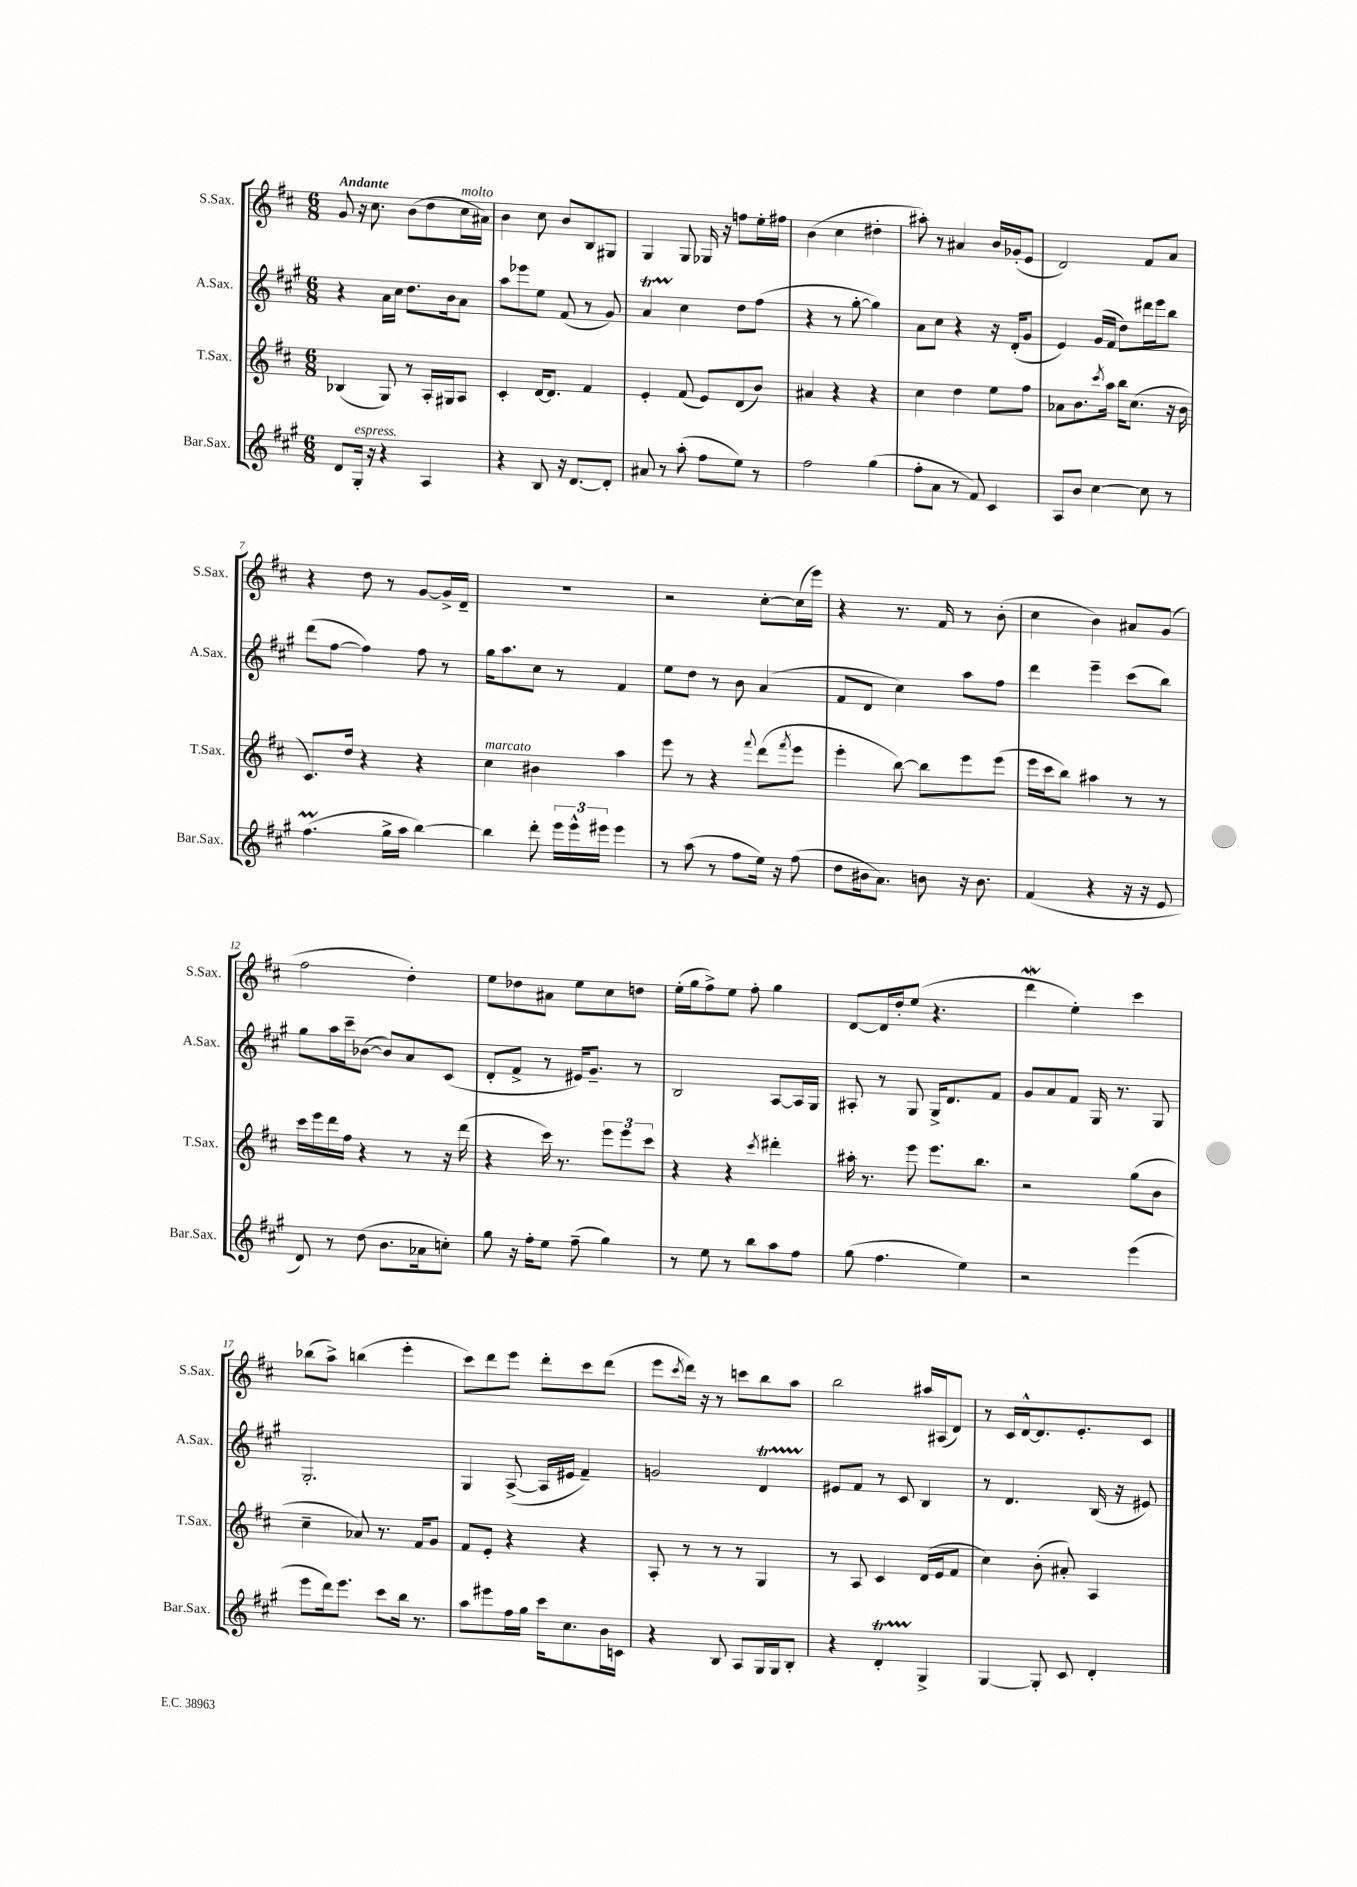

**kern	**kern	**kern	**kern
*staff4	*staff3	*staff2	*staff1
*clefG2	*clefG2	*clefG2	*clefG2
*k[f#c#g#]	*k[f#c#]	*k[f#c#g#]	*k[f#c#]
*M6/8	*M6/8	*M6/8	*M6/8
8d/L	(4B-/	4r	8g/
16G#'/Jk	.	.	16r
16r	.	.	8.cc#\
4r	8G/)	16a\LL	.
.	.	16cc#\JJ	.
.	8r	8.dd\L	(8b\L
4A/	16A'/LL	.	8dd\
.	16G#/J	16b\k	.
.	8A/J	8a\J	16cc#\L
.	.	.	16a#\JJ)
=	=	=	=
4r	4c#'/	8aa\L	4b\
.	.	8eee-\	.
8B/	[16d/LK	8ee\J	8cc#\
.	8.d/]J	.	.
16r	.	(8f#/	8b/L
[8.d/L	.	.	.
.	4f#/	8r	8B/
8d'/]J	.	8g#/)	8G#/J
=	=	=	=
8a#/	4e'/	4a/	4G/
8r	.	.	.
(8aa'\	(8f#/	4cc#\	8G/
8ff#\L	8e/L)	.	16G-/
.	.	.	16r
8ee\J)	(8d/	8dd\L	8ff\L
8r	8b/J)	(8ff#\J	16ee'\L
.	.	.	16ff#\JJ
=	=	=	=
2ff#\	4a#/	4r	(4b\
.	4r	8r	4cc#\
.	.	[8gg#'\	.
(4gg#\	4r	4gg#\])	4dd#'\
=	=	=	=
8ff#'\L	4cc#\	8a\L	8aa#'\)
8a\J	.	8cc#\J	8r
8r	4dd\	4r	4a#/
8f#/)	.	.	.
4c#/	8ee\L	16r	16b/LL
.	.	(16d'/LK	(16g-'/J
.	8ff#\J	8g#/J	8e/J
=	=	=	=
8A/L	8a-\L	4e/)	2d/)
8b/J	8.b\	.	.
[4cc#\	.	(16g#/LL	.
.	8qccc#/	.	.
.	16aa\Jk	16f#/JJ	.
.	16bb\LK	8dd\L)	.
.	(8.cc#\J	.	.
8cc#\]	.	16ddd#\L	8f#/L
.	.	16eee\J	.
8r	16r	8bb\J	8a/J
.	16b\	.	.
=	=	=	=
(4.ff#\	8.c#/L)	(8ddd\L	4r
.	.	[8ff#\J	.
.	16dd/Jk	.	.
.	4r	4ff#\])	8dd\
16gg#^\LL	.	.	8r
16aa\JJ	.	.	.
[4bb\)	4r	8ff#\	[8g/L
.	.	8r	16g^/]L
.	.	.	16d~/JJ
=	=	=	=
4bb\]	4cc#\	16gg#\LK	2.r
.	.	8.aa\	.
8ddd'\	4b#\	8cc#\J	.
24eee\LL	.	8r	.
24eee^^\	.	.	.
24eee#\JJ	.	.	.
4eee#\	4aa\	4f#/	.
=	=	=	=
8r	8eee\	8ee\L	2r
(8aa\	8r	8dd\J	.
8r	4r	8r	.
8ff#\L	.	8b\	.
.	8qqfff#/	.	.
16ee\Jk)	(8ddd\L	(4a/	[8cc#'\L
16r	.	.	.
.	8qfff#/	.	.
(8ff#\	8eee\J	.	(16cc#\]L
.	.	.	16eee\JJ)
=	=	=	=
8dd\L	4eee'\	8f#/L	4r
16b#\k	.	8d/J	.
8.a\J)	.	.	.
.	[8bb\)	4cc#\)	8.r
8b\	8bb\]L	.	.
.	.	.	16f#/
16r	8eee\	8aa\L	8r
8.b\	.	.	.
.	(8eee\J	8ff#\J	(8b'\
=	=	=	=
(4f#/	16eee\LL	4ddd\	4cc#\
.	16ccc#\J	.	.
.	8bb\J)	.	.
4r	4aa#\	4eee~\	4b\)
16r	8r	(8ccc#\L	8a#/L
16r	.	.	.
8e/	8r	8bb\J)	(8g/J
=	=	=	=
8d/)	16ccc#\LL	8gg#\L	2ff#\
.	16eee\	.	.
8r	16ddd\	16aa\L	.
.	16ff#\JJ	16ccc#~\J	.
(8dd\	4r	([8b-\J	.
8.b\L	.	8b-/]L)	.
.	8r	8a/	4dd'\)
16a-\k	.	.	.
8cc'\J)	16r	(8c#/J	.
.	(16ddd\	.	.
=	=	=	=
8gg#\	4r	8d'/L	8ee\L
16r	.	8f#^/J	8dd-\
16ff#'\LK	.	.	.
8ee\J	16ccc#\)	8r	8a#\J
.	8.r	.	.
(8ff#~\	.	16e#/LK)	8ee\L
.	.	8.g#~/J	.
4gg#\)	12eee\L	.	8cc#\
.	12eee\	.	.
.	.	8r	8dd\J
.	12ccc#\J	.	.
=	=	=	=
8r	4r	2B/	(16ee'\LL
.	.	.	16gg\J
8ee\	.	.	8ff#^\)
8r	4r	.	8ee\J
8bb\L	.	.	8ff#'\
.	8qccc#/	.	.
8aa\	4ddd#'\	[8A/L	4gg\
8ff#\J	.	16A/]L	.
.	.	16G#/JJ	.
=	=	=	=
(8gg#\	16aa#'\	8A#'/	[8d/L
.	8.r	.	.
4.ff#\	.	8r	16d/]L
.	.	.	16dd'/J
.	8eee\	8G#/	(8ee/J
.	8.eee\L	16G#^/LK	4.r
.	.	8.d/	.
4ee\)	.	.	.
.	8.bb\J	.	.
.	.	8f#/J	.
=	=	=	=
2r	2r	8g#/L	4ddd\
.	.	8a/	.
.	.	8f#/J	4ee'\)
.	.	16G#/	.
.	.	8.r	.
(4eee\	(8gg\L	.	4ccc#\
.	8b\J	8G#/	.
=	=	=	=
8eee\L	4cc#~\	2.G#'/	(8bb-\L
16ddd\k)	.	.	8aa^\J)
8.eee\J	.	.	.
.	8a-/)	.	(4bb\
8ccc#\L	8.r	.	.
16bb\Jk	.	.	4eee'\
8.r	16f#/LK	.	.
.	8g/J	.	.
=	=	=	=
8aa\L	8f#/L	4G#/	8ccc#\L)
8eee#\	8e'/J	.	8ddd\
16ff#\L	4r	([8A^/	8eee\J
16gg#\JJ	.	.	.
16ccc#\LK	.	16A/]LL	8ddd'\L
8.cc#\	.	16e#/JJ	.
.	4r	4f#~/)	8ccc#\
16b\L	.	.	(8ddd\J
16c\JJ	.	.	.
=	=	=	=
4r	8A'/	2g/	8eee\L
.	.	.	8qccc#/
.	8r	.	16ddd\Jk)
.	.	.	16r
8B/	8r	.	8r
8A/L	8r	.	8ccc\L
16G#/L	4G/	4d/	8bb\
16G#/J	.	.	.
8B'/J	.	.	8aa\J
=	=	=	=
4r	8r	8e#/L	2bb\
.	8A/	8f#/J	.
4d'/	4c#/	8r	.
.	.	8c#/	.
4G#^/	(16d/LL	4B/	16aa#/LL
.	16e/J	.	(16A#/J
.	8f#/J	.	8d/J)
=	=	=	=
[4G#/	4cc#\)	8r	8r
.	.	4.d/	16c#/LL
.	.	.	[16d^^/J
8G#'/]	(8b'\	.	8.d/]
8c#/	8a#'/)	.	.
.	.	.	8.e'/
4d'/	4A/	(16B/	.
.	.	16r	.
.	.	8e#/)	8c#/J
==	==	==	==
*-	*-	*-	*-
